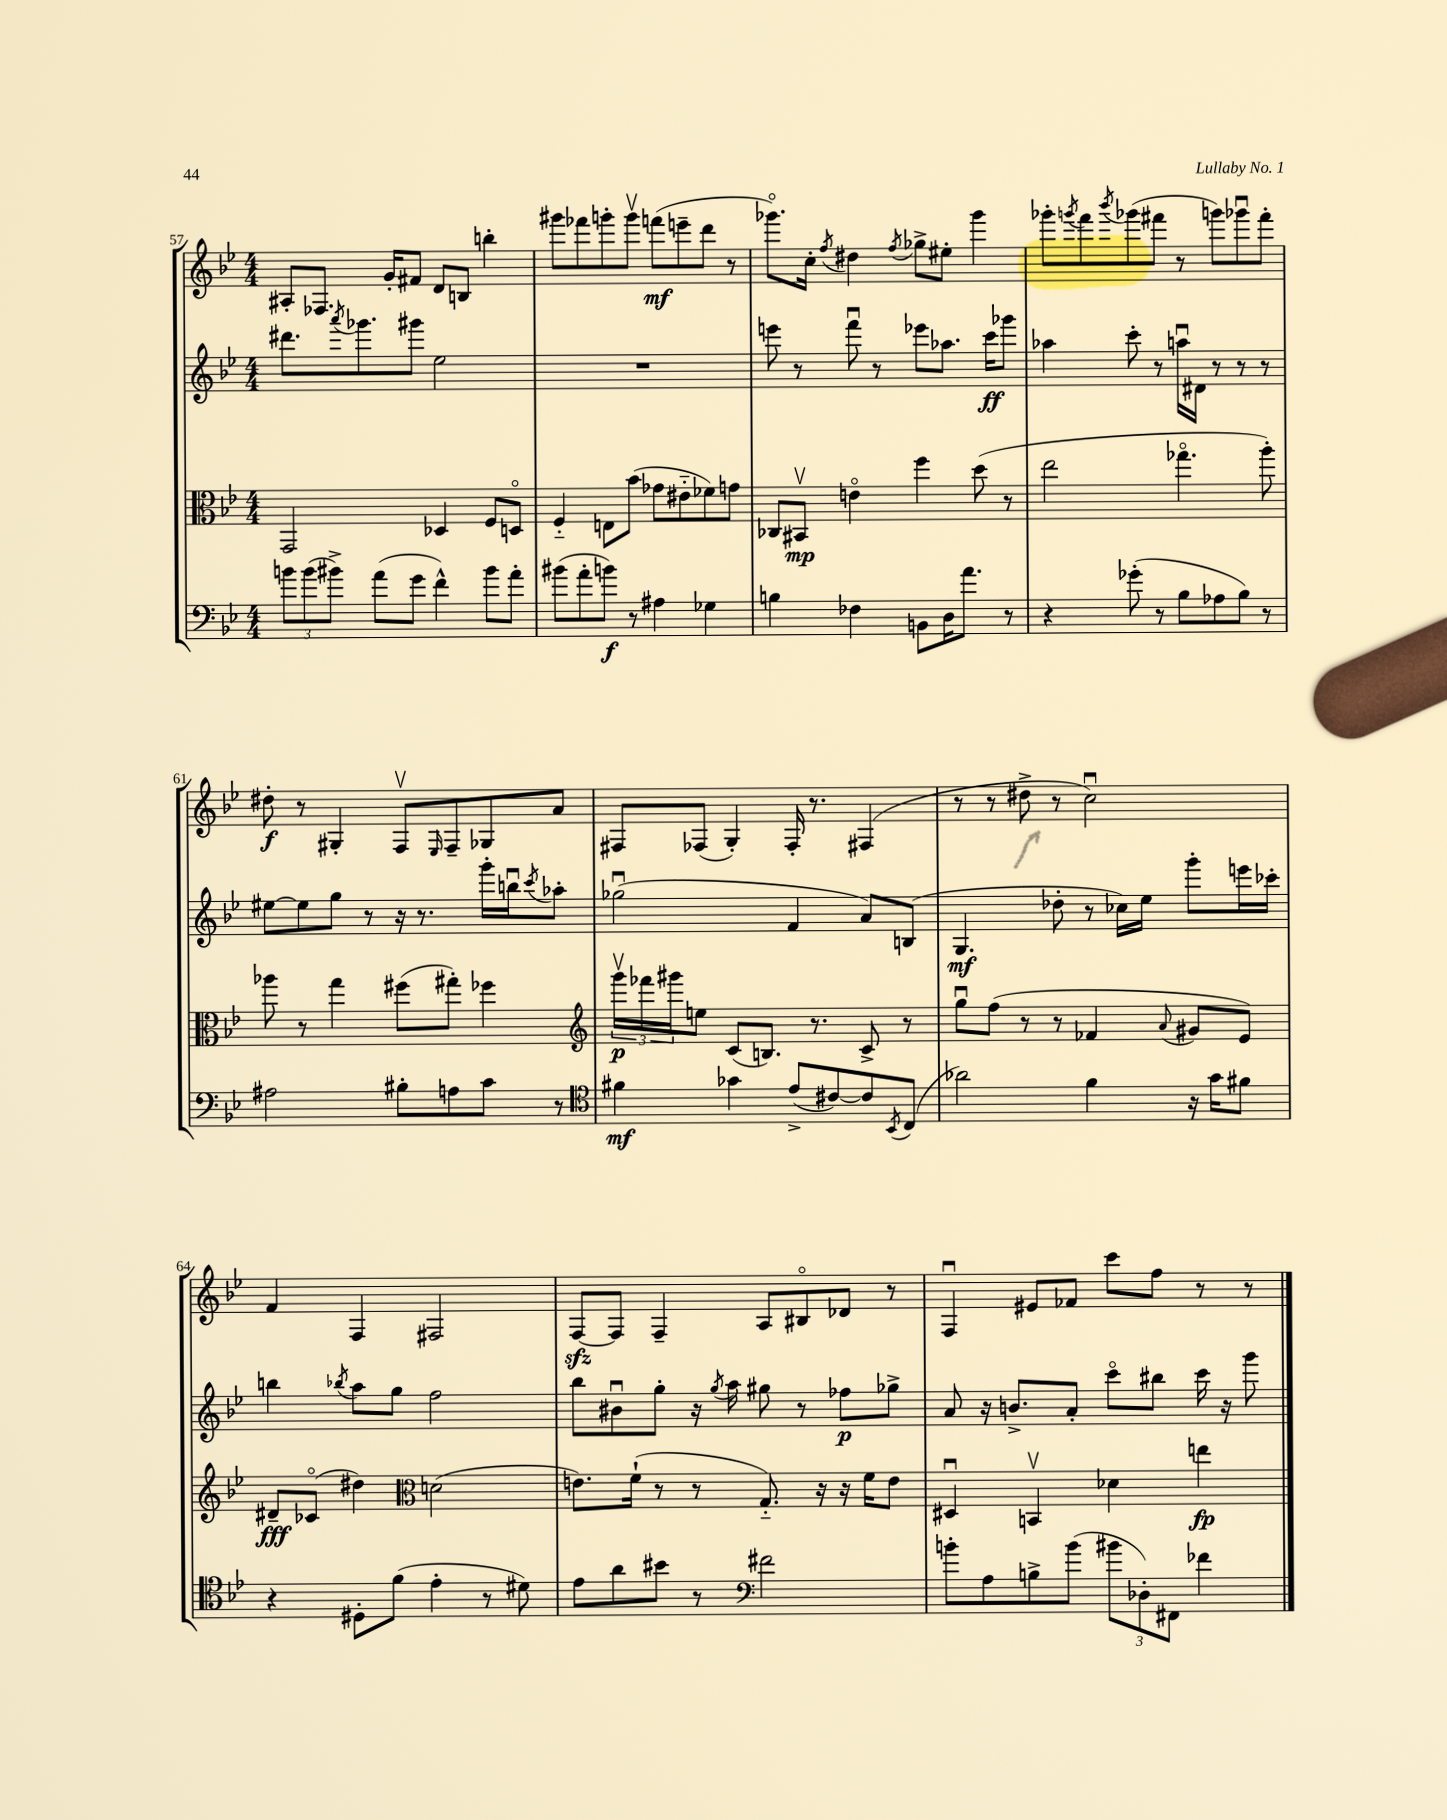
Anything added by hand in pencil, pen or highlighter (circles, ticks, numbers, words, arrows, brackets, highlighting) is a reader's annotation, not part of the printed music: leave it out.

**kern	**dynam	**kern	**dynam	**kern	**dynam	**kern	**dynam
*part4	*part4	*part3	*part3	*part2	*part2	*part1	*part1
*staff4	*staff4	*staff3	*staff3	*staff2	*staff2	*staff1	*staff1
*clefF4	*	*clefC3	*	*clefG2	*	*clefG2	*
*k[b-e-]	*	*k[b-e-]	*	*k[b-e-]	*	*k[b-e-]	*
*M4/4	*	*M4/4	*	*M4/4	*	*M4/4	*
=57	=57	=57	=57	=57	=57	=57	=57
12bn\L	.	2GG/	.	8.ddd#X\L	.	8A#X'/L	.
(12b\	.	.	.	.	.	.	.
.	.	.	.	.	.	8.F-X/J	.
12b#X^\J)	.	.	.	.	.	.	.
.	.	.	.	8qaaa/	.	.	.
.	.	.	.	8.ggg-X\	.	.	.
(8a\L	.	.	.	.	.	.	.
.	.	.	.	.	.	16g'/KL	.
8g\J	.	.	.	8ggg#X\J	.	8f#X/J	.
4f^^\)	.	4D-X/	.	2ee-\	.	8d/L	.
.	.	.	.	.	.	8Bn/J	.
8b#\L	.	8F/L	.	.	.	4bbn'\	.
8a'\J	.	8Dn/J	.	.	.	.	.
=58	=58	=58	=58	=58	=58	=58	=58
(8b#X\L	.	4F/	.	1r	.	8ggg#X\L	.
8a'\	.	.	.	.	.	8fff-X\	.
8bn\J)	f	8En\L	.	.	.	8gggn'\	.
8r	.	(8b-\J	.	.	.	8gggv\J	.
4A#X\	.	8g-X\L	.	.	.	(8fffn\L	mf
.	.	8e#X\	.	.	.	8eeen~\	.
4G-X\	.	8f-X\)	.	.	.	8ddd\J	.
.	.	8gn\J	.	.	.	8r	.
=59	=59	=59	=59	=59	=59	=59	=59
4Bn\	.	8C-X/L	.	8eeen\	.	8.ggg-X\L)	.
.	.	8BB#Xv/J	mp	8r	.	.	.
.	.	.	.	.	.	16cc'\Jk	.
.	.	.	.	.	.	8qff/	.
4F-X\	.	4en\	.	8fffu\	.	4dd#X\	.
.	.	.	.	8r	.	.	.
.	.	.	.	.	.	8qff/	.
8BBn\L	.	4ff\	.	8eee-X\L	.	8gg-X^\L	.
16D\K	.	.	.	8.aa-X\J	.	8ee#X'\J	.
8.a\J	.	.	.	.	.	.	.
.	.	(8dd\	.	.	.	4ggg-\	.
.	.	.	.	16ccc\KL	ff	.	.
8r	.	8r	.	8ggg-X\J	.	.	.
=60	=60	=60	=60	=60	=60	=60	=60
4r	.	2ee-\	.	4aa-X\	.	8ggg-X'\L	.
.	.	.	.	.	.	8qgggn/	.
.	.	.	.	.	.	8fff\	.
.	.	.	.	.	.	8qbbb-/	.
(8g-X'\	.	.	.	8ccc'\	.	(8ggg-X\	.
8r	.	.	.	8r	.	8fff#X\J	.
8B-\L	.	4.gg-X\	.	16aanu\LL	.	8r	.
.	.	.	.	16d#X\JJ	.	.	.
8A-X\	.	.	.	8r	.	8gggn\L)	.
8B-\J)	.	.	.	8r	.	8ggg-Xu\	.
8r	.	8aa'\)	.	8r	.	8fff#'\J	.
!!LO:LB:g=z
=61	=61	=61	=61	=61	=61	=61	=61
2A#X\	.	8aa-X\	.	[8ee#X\L	.	8dd#X'\	f
.	.	8r	.	8ee#\]	.	8r	.
.	.	4gg\	.	8gg\J	.	4G#X'/	.
.	.	.	.	8r	.	.	.
8B#X'\L	.	(8ff#X\L	.	16r	.	8Fv/L	.
.	.	.	.	8.r	.	.	.
.	.	.	.	.	.	16qqE-/	.
8An\	.	8gg#X'\J)	.	.	.	8F~/	.
8c\J	.	4ff-X\	.	16ggg'\LL	.	8G-X/	.
.	.	.	.	16bbnu\J	.	.	.
.	.	.	.	8qccc/	.	.	.
8r	.	.	.	8aa-X'\J	.	8a/J	.
=62	=62	=62	=62	=62	=62	=62	=62
*clefC4	*	*clefG2	*	*	*	*	*
4f#X\	mf	24gggv\LL	p	(2gg-Xu\	.	8F#X/L	.
.	.	24fff-X\	.	.	.	.	.
.	.	24ggg#X\J	.	.	.	.	.
.	.	8een\J	.	.	.	(8F-X/J	.
4g-X\	.	(8c/L	.	.	.	4G'/)	.
.	.	8.Bn/J)	.	.	.	.	.
(8e-^/L	.	.	.	4f/	.	16F-'/	.
.	.	8.r	.	.	.	8.r	.
[8c#X/)	.	.	.	.	.	.	.
8c#/]	.	8c^/	.	8a/L)	.	(4F#X/	.
8qBB-/	.	.	.	.	.	.	.
(8C/J	.	8r	.	(8Bn/J	.	.	.
=63	=63	=63	=63	=63	=63	=63	=63
2a-X\)	.	8ggu\L	.	4.G/	mf	8r	.
.	.	(8ff\J	.	.	.	8r	.
.	.	8r	.	.	.	8dd#X^\	.
.	.	8r	.	8dd-X'\	.	8r	.
4f\	.	4f-X/	.	8r	.	2ccu\)	.
.	.	.	.	16cc-X\LL)	.	.	.
.	.	.	.	16ee-\JJ	.	.	.
.	.	8qqa/	.	.	.	.	.
16r	.	8g#X/L	.	8ggg'\L	.	.	.
16g\KL	.	.	.	.	.	.	.
8f#X\J	.	8e-/J)	.	16eeen\L	.	.	.
.	.	.	.	16ccc-X'\JJ	.	.	.
!!LO:LB:g=z
=64	=64	=64	=64	=64	=64	=64	=64
4r	.	8d#X~/L	fff	4bbn\	.	4f/	.
.	.	(8c-X/J	.	.	.	.	.
.	.	.	.	8qbb-X/	.	.	.
8D#X'\L	.	4dd#X\)	.	8aa\L	.	4F/	.
(8f\J	.	.	.	8gg\J	.	.	.
*	*	*clefC3	*	*	*	*	*
4e-'\	.	(2dn\	.	2ff\	.	2F#X/	.
8r	.	.	.	.	.	.	.
8d#X\)	.	.	.	.	.	.	.
=65	=65	=65	=65	=65	=65	=65	=65
8e-\L	.	8.en\L)	.	8bb-\L	.	[8Fzz/L	.
8a\	.	.	.	8b#Xu\	.	8F/J]	.
.	.	(16f`\Jk	.	.	.	.	.
8b#X\J	.	8r	.	8gg'\J	.	4F~/	.
8r	.	8r	.	16r	.	.	.
.	.	.	.	8qgg/	.	.	.
.	.	.	.	16aa\	.	.	.
*clefF4	*	*	*	*	*	*	*
2f#X\	.	8.G/)	.	8gg#X\	.	8A/L	.
.	.	.	.	8r	.	8B#X/	.
.	.	16r	.	.	.	.	.
.	.	16r	.	8ff-X\L	p	8d-X/J	.
.	.	16f\KL	.	.	.	.	.
.	.	8e\J	.	8gg-X^\J	.	8r	.
=66	=66	=66	=66	=66	=66	=66	=66
8bn'\L	.	4D#Xu/	.	8a/	.	4Fu/	.
8A\	.	.	.	16r	.	.	.
.	.	.	.	8.bn^/L	.	.	.
8Bn^\	.	4BBnv/	.	.	.	8e#X/L	.
(8b\J	.	.	.	8a'/J	.	8f-X/J	.
12b#X\L	.	4d-X\	.	8ccc\L	.	8ccc\L	.
12D-X'\)	.	.	.	.	.	.	.
.	.	.	.	8bb#X\J	.	8ff\J	.
12FF#X\J	.	.	.	.	.	.	.
4f-X\	.	4een\	fp	16ccc\	.	8r	.
.	.	.	.	16r	.	.	.
.	.	.	.	8ggg\	.	8r	.
==	==	==	==	==	==	==	==
*-	*-	*-	*-	*-	*-	*-	*-
